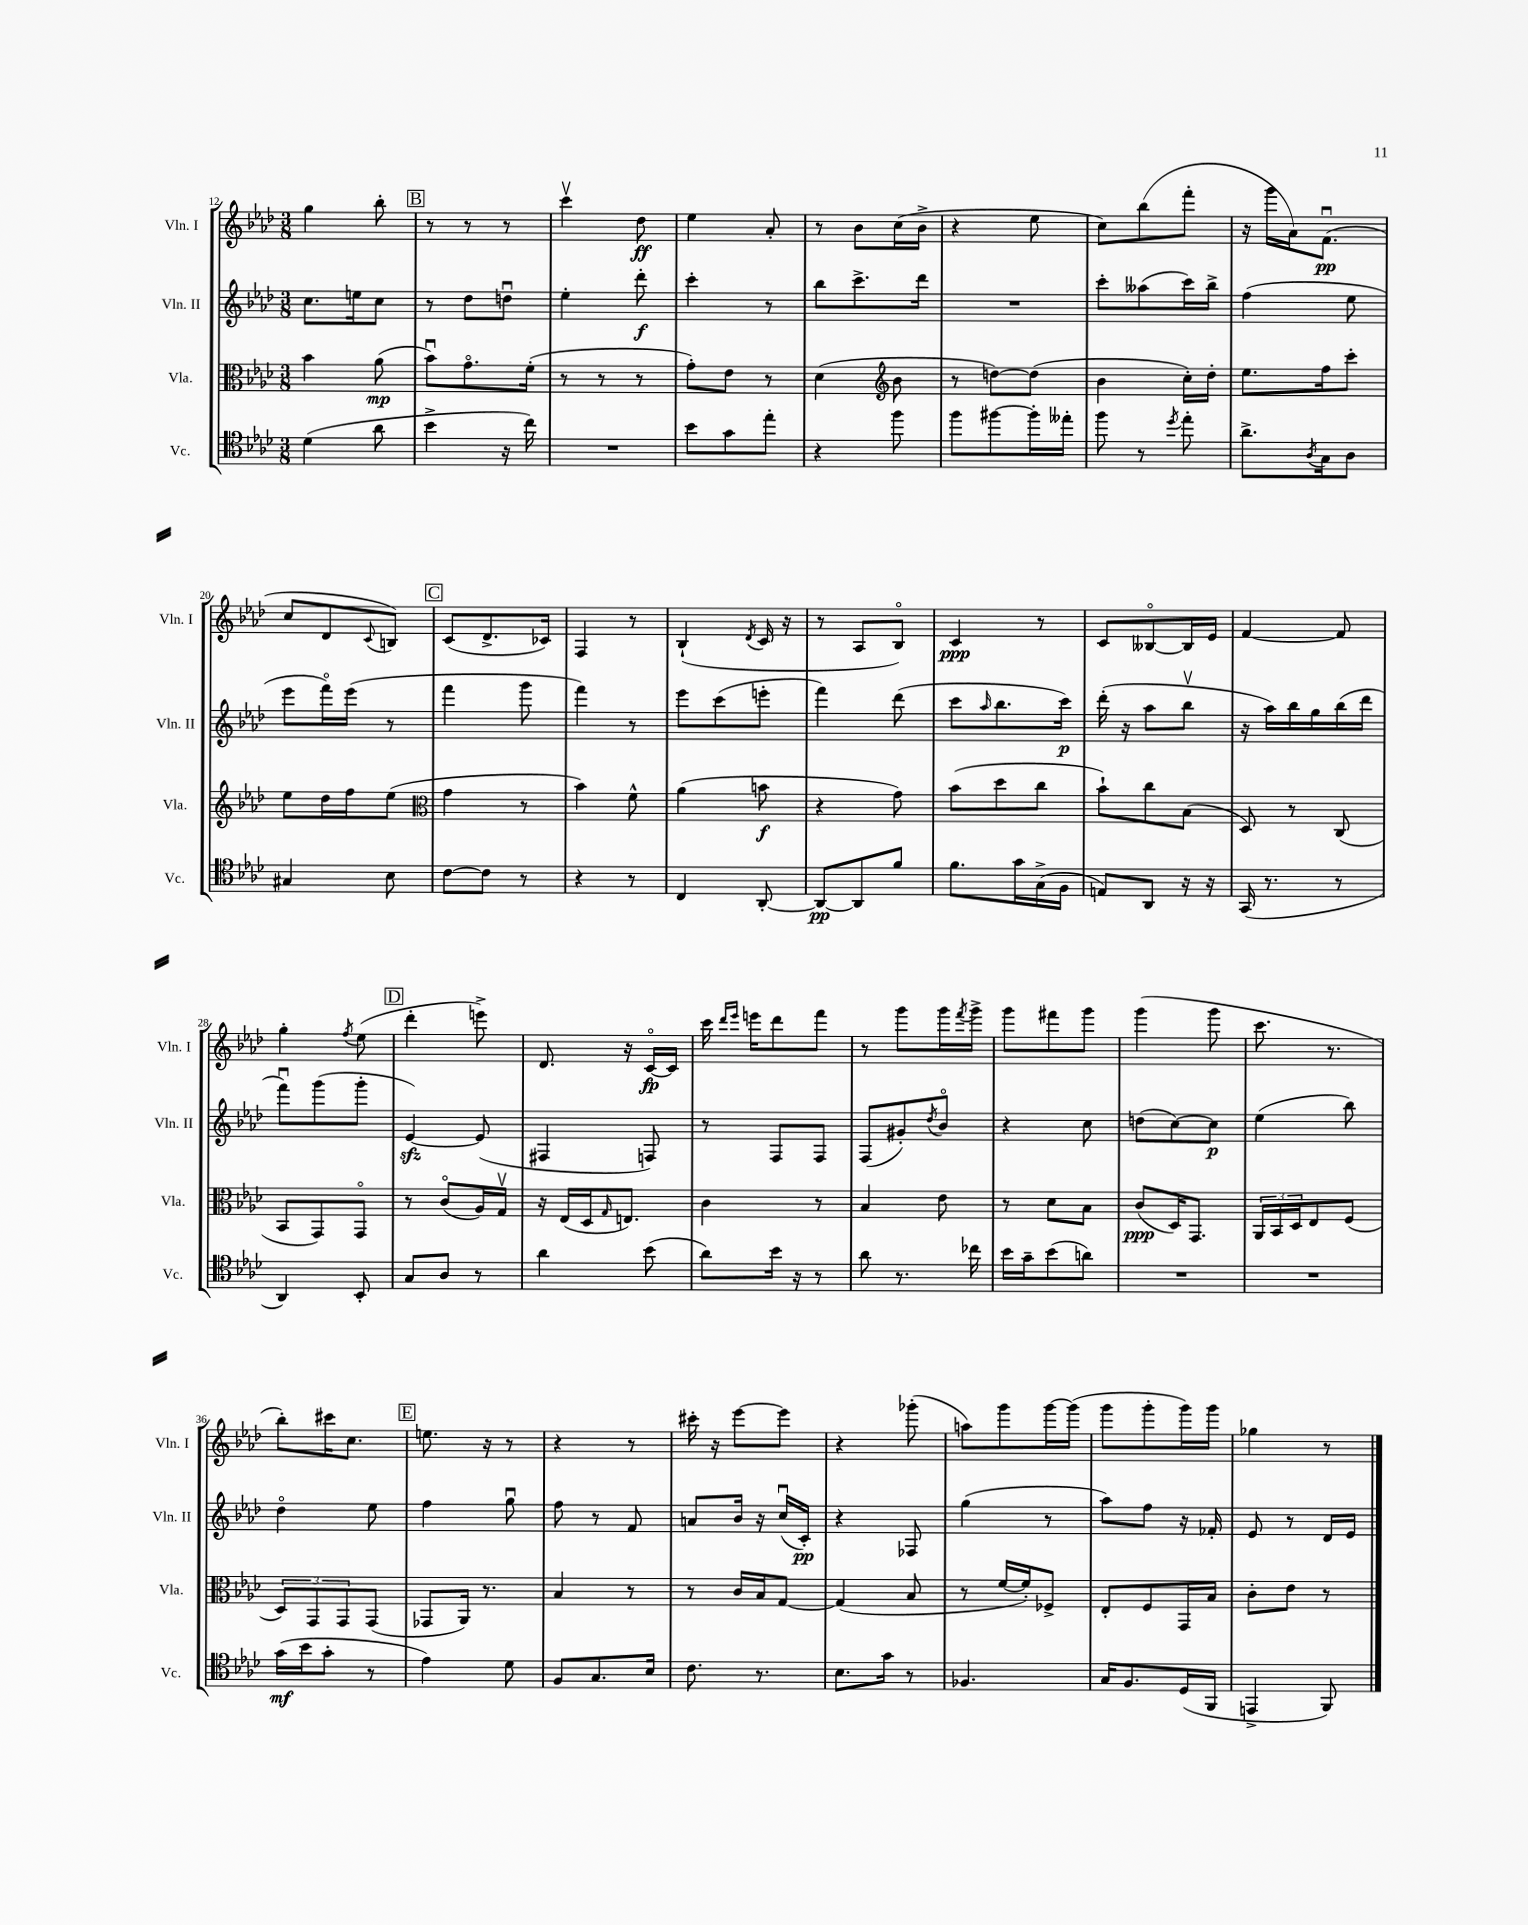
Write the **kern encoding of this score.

**kern	**dynam	**kern	**dynam	**kern	**dynam	**kern	**dynam
*part4	*part4	*part3	*part3	*part2	*part2	*part1	*part1
*staff4	*staff4	*staff3	*staff3	*staff2	*staff2	*staff1	*staff1
*I"Vc.	*	*I"Vla.	*	*I"Vln. II	*	*I"Vln. I	*
*I'Vc.	*	*I'Vla.	*	*I'Vln. II	*	*I'Vln. I	*
*clefC4	*	*clefC3	*	*clefG2	*	*clefG2	*
*k[b-e-a-d-]	*	*k[b-e-a-d-]	*	*k[b-e-a-d-]	*	*k[b-e-a-d-]	*
*M3/8	*	*M3/8	*	*M3/8	*	*M3/8	*
=12	=12	=12	=12	=12	=12	=12	=12
(4d-\	.	4b-\	.	8.cc\L	.	4gg\	.
.	.	.	.	16een\k	.	.	.
8a-\	.	(8a-\	mp	8cc\J	.	8bb-'\	.
!!LO:REH:place=s1:t=B
=13	=13	=13	=13	=13	=13	=13	=13
4b-^\	.	8b-u\L)	.	8r	.	8r	.
.	.	8.g\	.	8dd-\L	.	8r	.
16r	.	.	.	8ddnu\J	.	8r	.
16cc\)	.	(16f'\Jk	.	.	.	.	.
=14	=14	=14	=14	=14	=14	=14	=14
4.r	.	8r	.	4ee-'\	.	4cccv\	.
.	.	8r	.	.	.	.	.
.	.	8r	.	8ddd-'\	f	8dd-\	ff
=15	=15	=15	=15	=15	=15	=15	=15
8b-\L	.	8g'\L)	.	4ccc'\	.	4ee-\	.
8g\	.	8e-\J	.	.	.	.	.
8ee-'\J	.	8r	.	8r	.	8a-'/	.
=16	=16	=16	=16	=16	=16	=16	=16
4r	.	(4d-\	.	8bb-\L	.	8r	.
.	.	.	.	8.ccc^\	.	8b-\L	.
*	*	*clefG2	*	*	*	*	*
8ff\	.	8b-\	.	.	.	(16cc\L	.
.	.	.	.	16ddd-\Jk	.	16b-^\JJ	.
=17	=17	=17	=17	=17	=17	=17	=17
8ff\L	.	8r	.	4.r	.	4r	.
[8ff#X\	.	[8ddn\L)	.	.	.	.	.
16ff#'\L]	.	(8dd\J]	.	.	.	8ee-\	.
16ee--X'\JJ	.	.	.	.	.	.	.
=18	=18	=18	=18	=18	=18	=18	=18
8ff\	.	4b-\	.	8ccc'\L	.	8cc\L)	.
8r	.	.	.	(8aa--X\	.	(8bb-\	.
8qdd-/	.	.	.	.	.	.	.
8ee-'\	.	16cc'\LL)	.	16ccc\L)	.	8fff'\J	.
.	.	16dd-'\JJ	.	16bb-^\JJ	.	.	.
=19	=19	=19	=19	=19	=19	=19	=19
8.a-^\L	.	8.ee-\L	.	(4ff\	.	16r	.
.	.	.	.	.	.	16ggg\LL	.
.	.	.	.	.	.	16a-\J)	.
8qA-/	.	.	.	.	.	.	.
16G\k	.	16ff\k	.	.	.	(8.fu\J	pp
8A-\J	.	8ccc'\J	.	8ee-\	.	.	.
!!LO:LB:g=z
=20	=20	=20	=20	=20	=20	=20	=20
4G#X/	.	8ee-\L	.	8eee-\L	.	8cc/L	.
.	.	16dd-\L	.	16fff\L)	.	8d-/	.
.	.	16ff\J	.	(16eee-\JJ	.	.	.
.	.	.	.	.	.	8qqc/	.
8B-\	.	(8ee-\J	.	8r	.	8Bn/J)	.
!!LO:REH:place=s1:t=C
=21	=21	=21	=21	=21	=21	=21	=21
*	*	*clefC3	*	*	*	*	*
[8c\L	.	4g\	.	4fff\	.	(8c/L	.
8c\J]	.	.	.	.	.	8.d-^/	.
8r	.	8r	.	8ggg\	.	.	.
.	.	.	.	.	.	16c-X/Jk)	.
=22	=22	=22	=22	=22	=22	=22	=22
4r	.	4b-\)	.	4fff\)	.	4F/	.
8r	.	8f^^\	.	8r	.	8r	.
=23	=23	=23	=23	=23	=23	=23	=23
4C/	.	(4a-\	.	8eee-\L	.	(4B-`/	.
.	.	.	.	(8ccc\	.	.	.
.	.	.	.	.	.	8qd-/	.
[8AA-'/	.	8bn\	f	8eeen'\J	.	16c/	.
.	.	.	.	.	.	16r	.
=24	=24	=24	=24	=24	=24	=24	=24
8AA-/L_	pp	4r	.	4fff\)	.	8r	.
8AA-/]	.	.	.	.	.	8A-/L	.
8f/J	.	8g\)	.	(8ddd-\	.	8B-/J)	.
=25	=25	=25	=25	=25	=25	=25	=25
8.f\L	.	(8b-\L	.	8ccc\L	.	4c/	ppp
.	.	.	.	16qqaa-/	.	.	.
.	.	8dd-\	.	8.bb-\	.	.	.
16g\L	.	.	.	.	.	.	.
(16G^\	.	8cc\J	.	.	.	8r	.
16F\JJ	.	.	.	16ccc\Jk)	p	.	.
=26	=26	=26	=26	=26	=26	=26	=26
8En/L)	.	8b-`\L)	.	(16ddd-'\	.	8c/L	.
.	.	.	.	16r	.	.	.
8AA-/J	.	8cc\	.	8aa-\L	.	[8B--X/	.
16r	.	(8B-\J	.	8bb-v\J	.	16B--/L]	.
16r	.	.	.	.	.	16e-/JJ	.
=27	=27	=27	=27	=27	=27	=27	=27
(16GG/	.	8D-/)	.	16r	.	[4f/	.
8.r	.	.	.	16aa-\LL)	.	.	.
.	.	8r	.	16bb-\	.	.	.
.	.	.	.	16gg\	.	.	.
8r	.	(8C/	.	(16bb-\	.	8f/]	.
.	.	.	.	16ddd-\JJ	.	.	.
!!LO:LB:g=z
=28	=28	=28	=28	=28	=28	=28	=28
4AA-/)	.	8BB-/L	.	8fffu\L)	.	4gg'\	.
.	.	8GG/)	.	(8ggg\	.	.	.
.	.	.	.	.	.	8qff/	.
8BB-'/	.	8GG/J	.	8ggg'\J	.	(8ee-\	.
!!LO:REH:place=s1:t=D
=29	=29	=29	=29	=29	=29	=29	=29
8G/L	.	8r	.	[4e-zz/)	.	4ddd-'\	.
8A-/J	.	(8c/L	.	.	.	.	.
8r	.	16A-/L)	.	(8e-/]	.	8eeen^\)	.
.	.	16Gv/JJ	.	.	.	.	.
=30	=30	=30	=30	=30	=30	=30	=30
4a-\	.	16r	.	4F#X/	.	8.d-/	.
.	.	(16E-/LL	.	.	.	.	.
.	.	16D-/J	.	.	.	.	.
.	.	16qqG/	.	.	.	.	.
.	.	8.En/J)	.	.	.	16r	.
(8b-\	.	.	.	8Fn/)	.	[16c/LL	fp
.	.	.	.	.	.	16c/JJ]	.
=31	=31	=31	=31	=31	=31	=31	=31
8a-\L)	.	4c\	.	8r	.	16ccc\	.
.	.	.	.	.	.	16qqddd-/LL	.
.	.	.	.	.	.	16qqeee-/JJ	.
.	.	.	.	.	.	16eeen\KL	.
16b-\Jk	.	.	.	8F/L	.	8ddd-\	.
16r	.	.	.	.	.	.	.
8r	.	8r	.	8F/J	.	8fff\J	.
=32	=32	=32	=32	=32	=32	=32	=32
8a-\	.	4B-/	.	(8F/L	.	8r	.
8.r	.	.	.	8g#X'/)	.	8ggg\L	.
.	.	.	.	8qdd-/	.	.	.
.	.	8e-\	.	8b-/J	.	16ggg\L	.
.	.	.	.	.	.	8qfff/	.
16cc-X\	.	.	.	.	.	16ggg^\JJ	.
=33	=33	=33	=33	=33	=33	=33	=33
16b-\LL	.	8r	.	4r	.	8ggg\L	.
16g~\J	.	.	.	.	.	.	.
(8b-\	.	8d-\L	.	.	.	8fff#X\	.
8an\J)	.	8B-\J	.	8cc\	.	8ggg\J	.
=34	=34	=34	=34	=34	=34	=34	=34
4.r	.	(8c/L	ppp	(8ddn\L	.	(4ggg\	.
.	.	16D-/K)	.	[8cc\)	.	.	.
.	.	8.GG/J	.	.	.	.	.
.	.	.	.	8cc\J]	p	8ggg\	.
=35	=35	=35	=35	=35	=35	=35	=35
4.r	.	24AA-/LL	.	(4ee-\	.	8.ccc\	.
.	.	24BB-/	.	.	.	.	.
.	.	24D-/J	.	.	.	.	.
.	.	8E-/	.	.	.	.	.
.	.	.	.	.	.	8.r	.
.	.	(8F/J	.	8bb-\)	.	.	.
!!LO:LB:g=z
=36	=36	=36	=36	=36	=36	=36	=36
(16g\LL	mf	12D-/L)	.	4dd-\	.	8bb-'\L)	.
16b-\J	.	.	.	.	.	.	.
.	.	12GG/	.	.	.	.	.
8g'\J	.	.	.	.	.	16ccc#X\K	.
.	.	12GG/	.	.	.	.	.
.	.	.	.	.	.	8.cc\J	.
8r	.	(8GG/J	.	8ee-\	.	.	.
!!LO:REH:place=s1:t=E
=37	=37	=37	=37	=37	=37	=37	=37
4e-\)	.	8GG-X/L	.	4ff\	.	8.een\	.
.	.	16AA-/Jk)	.	.	.	.	.
.	.	8.r	.	.	.	16r	.
8d-\	.	.	.	8ggu\	.	8r	.
=38	=38	=38	=38	=38	=38	=38	=38
8F/L	.	4B-/	.	8ff\	.	4r	.
8.G/	.	.	.	8r	.	.	.
.	.	8r	.	8f/	.	8r	.
16B-/Jk	.	.	.	.	.	.	.
=39	=39	=39	=39	=39	=39	=39	=39
8.c\	.	8r	.	8an/L	.	16ccc#X'\	.
.	.	.	.	.	.	16r	.
.	.	16c/LL	.	16b-/Jk	.	[8eee-\L	.
8.r	.	16B-/J	.	16r	.	.	.
.	.	[8G/J	.	(16ccu/LL	.	8eee-\J]	.
.	.	.	.	16c'/JJ)	pp	.	.
=40	=40	=40	=40	=40	=40	=40	=40
8.B-\L	.	(4G/]	.	4r	.	4r	.
16g\Jk	.	.	.	.	.	.	.
8r	.	8B-/	.	8F-X/	.	(8ggg-X'\	.
=41	=41	=41	=41	=41	=41	=41	=41
4.F-X/	.	8r	.	(4gg\	.	8aan\L)	.
.	.	[16f/LL	.	.	.	8ggg\	.
.	.	16f'/J])	.	.	.	.	.
.	.	8F-X^/J	.	8r	.	[16ggg\L	.
.	.	.	.	.	.	(16ggg\JJ]	.
=42	=42	=42	=42	=42	=42	=42	=42
16G/KL	.	8E-'/L	.	8aa-\L)	.	8ggg\L	.
8.F/	.	.	.	.	.	.	.
.	.	8F/	.	8ff\J	.	8ggg'\	.
(16D-/L	.	16GG/L	.	16r	.	16ggg\L)	.
16FF/JJ	.	16B-/JJ	.	16f-X'/	.	16ggg\JJ	.
=43	=43	=43	=43	=43	=43	=43	=43
4EEn^/	.	8c'\L	.	8e-/	.	4gg-X\	.
.	.	8e-\J	.	8r	.	.	.
8FF/)	.	8r	.	16d-/LL	.	8r	.
.	.	.	.	16e-/JJ	.	.	.
==	==	==	==	==	==	==	==
*-	*-	*-	*-	*-	*-	*-	*-
